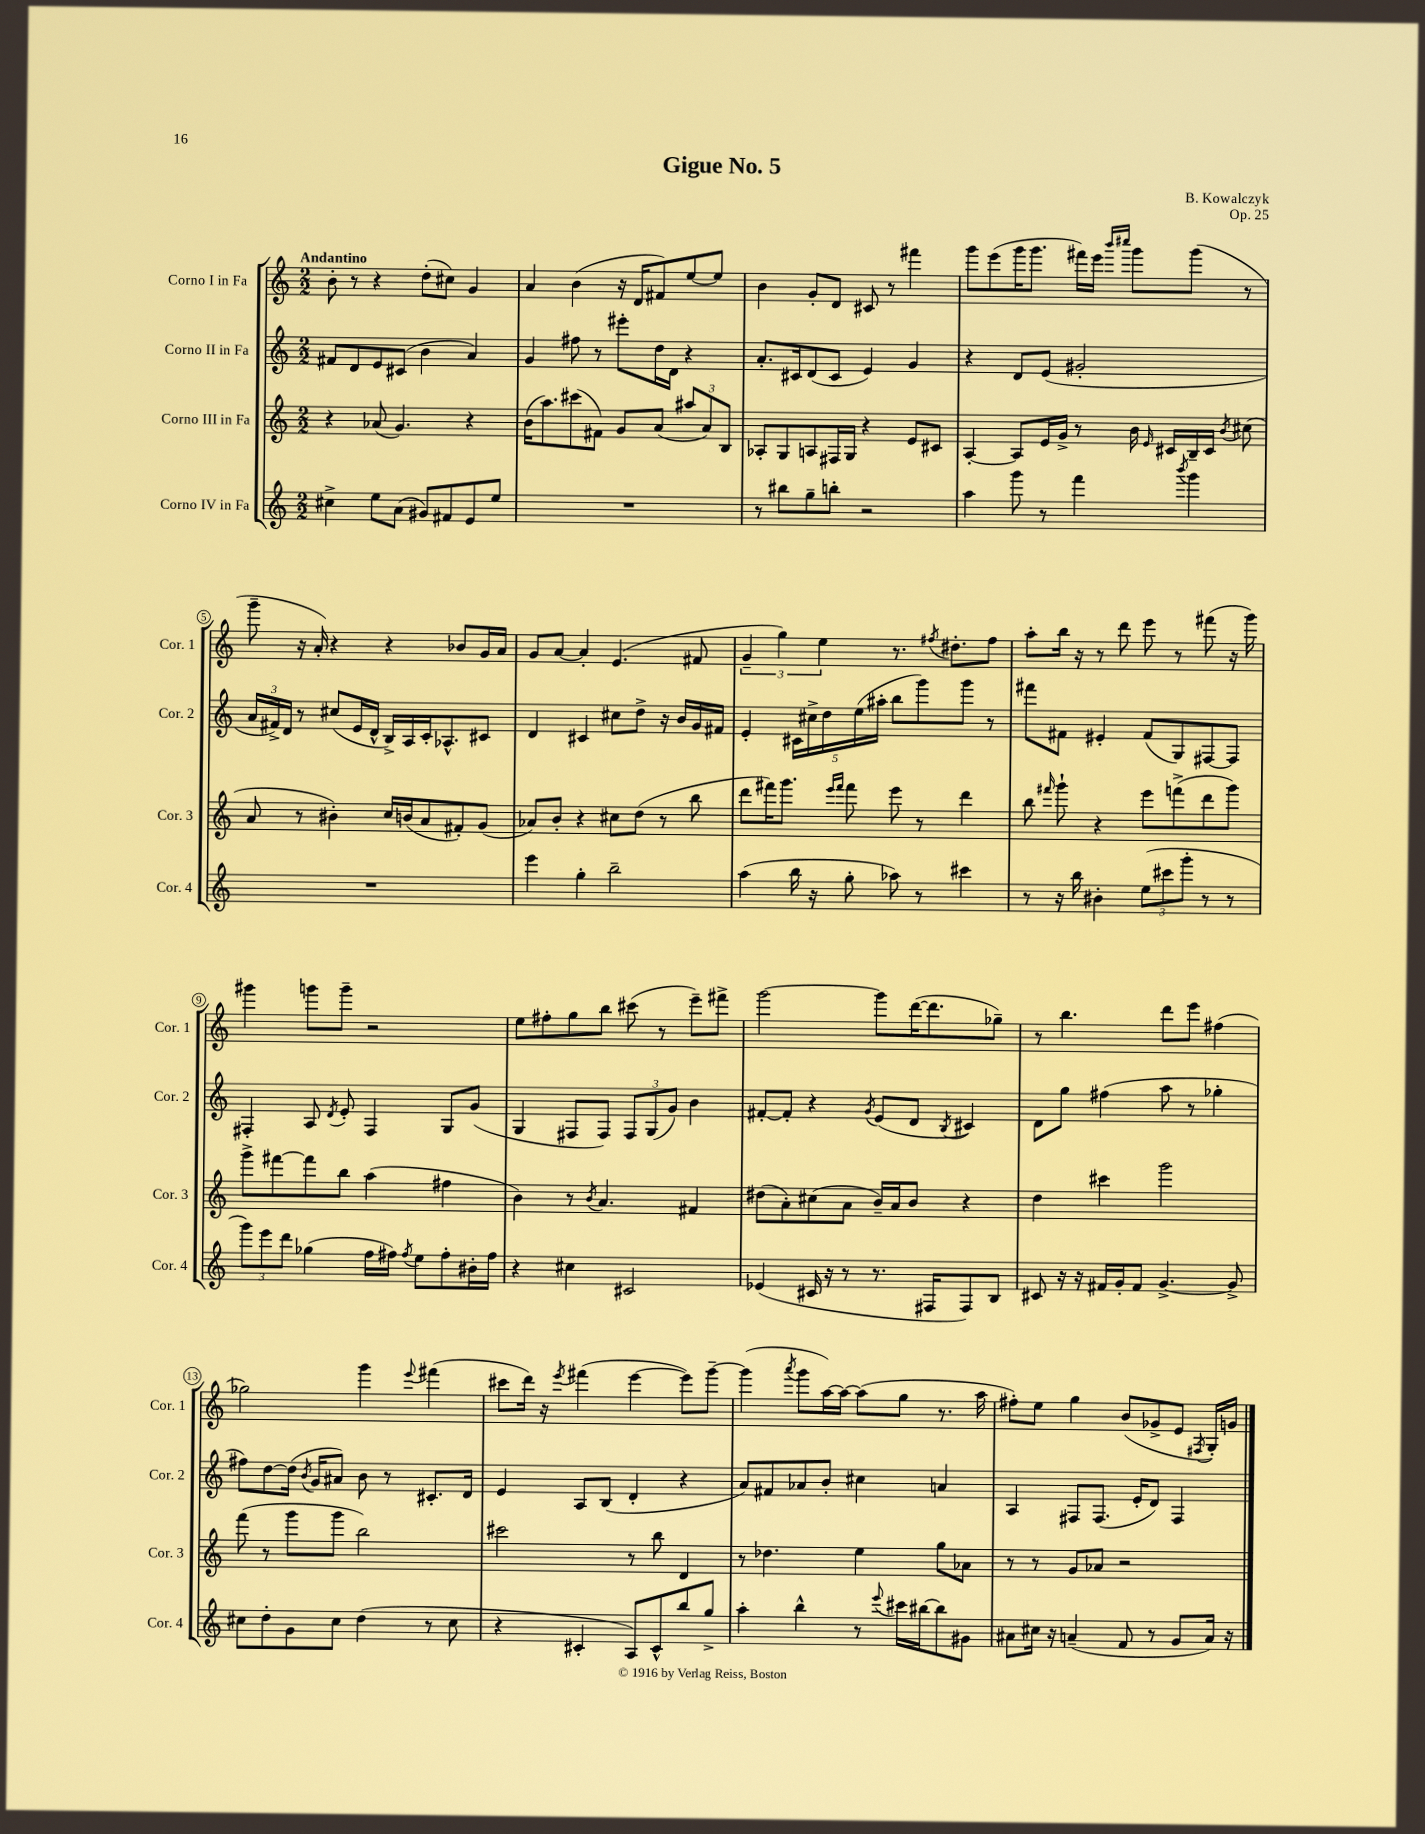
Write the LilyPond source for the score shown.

\header { title = "Gigue No. 5" composer = "B. Kowalczyk" opus = "Op. 25" }
<<
\new StaffGroup <<
\new Staff = "s0" \with { instrumentName = "Corno I in Fa" shortInstrumentName = "Cor. 1" } {
    \clef treble \key c \major \numericTimeSignature \time 2/2 \tempo "Andantino"
    \autoBeamOff b'8-. r8 r4 d''8[-.( cis''8]) g'4 |
    a'4 b'4( r16 d'16[ fis'8) e''8~ e''8] |
    b'4 g'8[-. d'8] cis'8 r8 fis'''4 |
    g'''8[ e'''8( g'''16 g'''8.] fis'''16[) e'''16] \grace { b'''16[ cis''''16] } g'''8[ g'''8]( r8 |
    g'''8-- r16 a'16-.) r4 r4 bes'8[ g'16 a'16] |
    g'8[ a'8]~ a'4-. e'4.( fis'8 |
    \tuplet 3/2 { g'4-- g''4) e''4 } r8. \acciaccatura { fis''8 } dis''8.[-. fis''8] |
    a''8[-. b''16] r16 r8 d'''8 e'''8 r8 fis'''8( r16 g'''16) |
    gis'''4 g'''8[ g'''8]-- r2 |
    e''8[ fis''8-. g''8 b''8] cis'''8( r8 e'''8[--) fis'''8]-> |
    g'''2~ g'''8[ d'''16~( d'''8. ges''8]--) |
    r8 b''4. d'''8[ e'''8] fis''4( |
    ges''2) g'''4 \appoggiatura { e'''8 } fis'''4( |
    cis'''8[ d'''16]) r16 \acciaccatura { e'''8 } fis'''4( e'''4~ e'''8[) g'''8]~-- |
    g'''4( \acciaccatura { a'''8 } g'''8[ a''16~) a''16]~ a''8[( g''8] r8. a''16 |
    fis''8[-.) e''8] g''4 b'8[( ges'8-> e'8] \acciaccatura { fis8 } g16[-.) g'16] \bar "|." |
}
\new Staff = "s1" \with { instrumentName = "Corno II in Fa" shortInstrumentName = "Cor. 2" } {
    \clef treble \key c \major \numericTimeSignature \time 2/2
    \autoBeamOff fis'8[ d'8 e'8 cis'8]( b'4 a'4) |
    g'4 fis''8 r8 eis'''8[-. d''16 d'16] r4 |
    a'8.[-. cis'16 d'8( cis'8] e'4) g'4 |
    r4 d'8[ e'8]( gis'2-. |
    \tuplet 3/2 { a'16[ fis'16->) d'16] } r8 cis''8[( e'16 d'16]-^ b16[->) a16 c'16-. aes8.-^ cis'8] |
    d'4 cis'4 cis''8[ d''8]-> r16 b'16[ g'16 fis'16] |
    e'4-. \tuplet 5/4 { cis'16[ cis''16-> d''16 e''16( ais''16]-. } b''8[ g'''8) g'''8] r8 |
    fis'''8[ fis'8] eis'4-. fis'8[( g8) fis8~ fis8] |
    fis4-. a8 \acciaccatura { d'8 } e'8-. fis4 g8[ g'8]( |
    g4 fis8[ fis8]) \tuplet 3/2 { fis8[ g8( g'8]) } b'4 |
    fis'8[~-. fis'8]-. r4 \acciaccatura { g'8 } e'8[( d'8] \acciaccatura { b8 } cis'4) |
    d'8[ g''8] fis''4( a''8 r8 ges''4-. |
    fis''8[) d''8~ d''16]( \acciaccatura { b'8 } g'16[ ais'8]) b'8 r8 cis'8.[-. d'16] |
    e'4 a8[ b8]( d'4-. r4 |
    a'8[) fis'8 aes'8 b'8]-. cis''4 a'4 |
    a4 fis8[ fis8.]( e'16[-. d'8]) fis4 \bar "|." |
}
\new Staff = "s2" \with { instrumentName = "Corno III in Fa" shortInstrumentName = "Cor. 3" } {
    \clef treble \key c \major \numericTimeSignature \time 2/2
    \autoBeamOff r4 aes'8( g'4.) r4 |
    b'16[( a''8.) cis'''8( fis'8]) g'8[ a'8]( \tuplet 3/2 { ais''8[ a'8) b8] } |
    aes8[-. g8 a8 fis16 g16] r4 e'8[ cis'8] |
    a4~-. a8[ e'16 g'16]-> r8 b'16 \grace { e'16 } cis'16[ b16-- cis'16] \acciaccatura { b'8 } cis''8( |
    a'8 r8 bis'4-.) c''16[ b'16( a'8 fis'8-.) g'8]( |
    aes'8[) b'8]-. r4 cis''8[ d''8]( r8 b''8 |
    d'''8[ fis'''16) g'''8.] \grace { e'''16[ fis'''16] } fis'''8 e'''8 r8 d'''4 |
    b''8 \grace { fis'''16 } g'''8-! r4 e'''8[ f'''8->( d'''8 g'''8]) |
    g'''8[-> fis'''8~ fis'''8 b''8] a''4( fis''4 |
    b'4) r8 \acciaccatura { b'8 } a'4. fis'4 |
    dis''8[( a'8-.) cis''8( a'8] b'16[--) a'16 b'8] r4 |
    d''4 cis'''4 g'''2 |
    f'''8( r8 g'''8[ g'''8] b''2) |
    cis'''2 r8 b''8 d'4 |
    r8 des''4. e''4 g''8[ aes'8] |
    r8 r8 g'8[ aes'8] r2 \bar "|." |
}
\new Staff = "s3" \with { instrumentName = "Corno IV in Fa" shortInstrumentName = "Cor. 4" } {
    \clef treble \key c \major \numericTimeSignature \time 2/2
    \autoBeamOff cis''4-> e''8[ a'8]( gis'8[) fis'8 e'8 e''8] |
    R1 |
    r8 bis''8[ g''8-- b''8]-. r2 |
    a''4 g'''8 r8 f'''4 \acciaccatura { b'''8 } g'''4 |
    R1 |
    e'''4 g''4-. b''2-- |
    a''4( b''16 r16 g''8-. aes''8) r8 cis'''4 |
    r8 r16 b''16 bis'4-. \tuplet 3/2 { e''8[( cis'''8 g'''8]-. } r8 r8 |
    \tuplet 3/2 { g'''8[) e'''8 d'''8] } ges''4( f''16[ fis''16]) \acciaccatura { fis''8 } e''8[ fis''8-. bis'16-. fis''16] |
    r4 cis''4 cis'2 |
    ees'4( cis'16 r16 r8 r8. fis16[ fis8) b8] |
    cis'8 r16 r16 fis'16[ g'16-. fis'8] g'4.~-> g'8-> |
    cis''8[ d''8-. g'8 cis''8] d''4( r8 cis''8 |
    r4 cis'4-. a8[) cis'8-^ b''8 g''8]-> |
    a''4-. b''4-^ r8 \appoggiatura { e'''8 } cis'''16[ bis''16~ bis''8 gis'8] |
    ais'8[ cis''16] r16 a'4--( f'8 r8 g'8[ a'16]) r16 \bar "|." |
}
>>
>>
\layout { \context { \Score \override BarNumber.stencil = #(make-stencil-circler 0.1 0.3 ly:text-interface::print) } }
